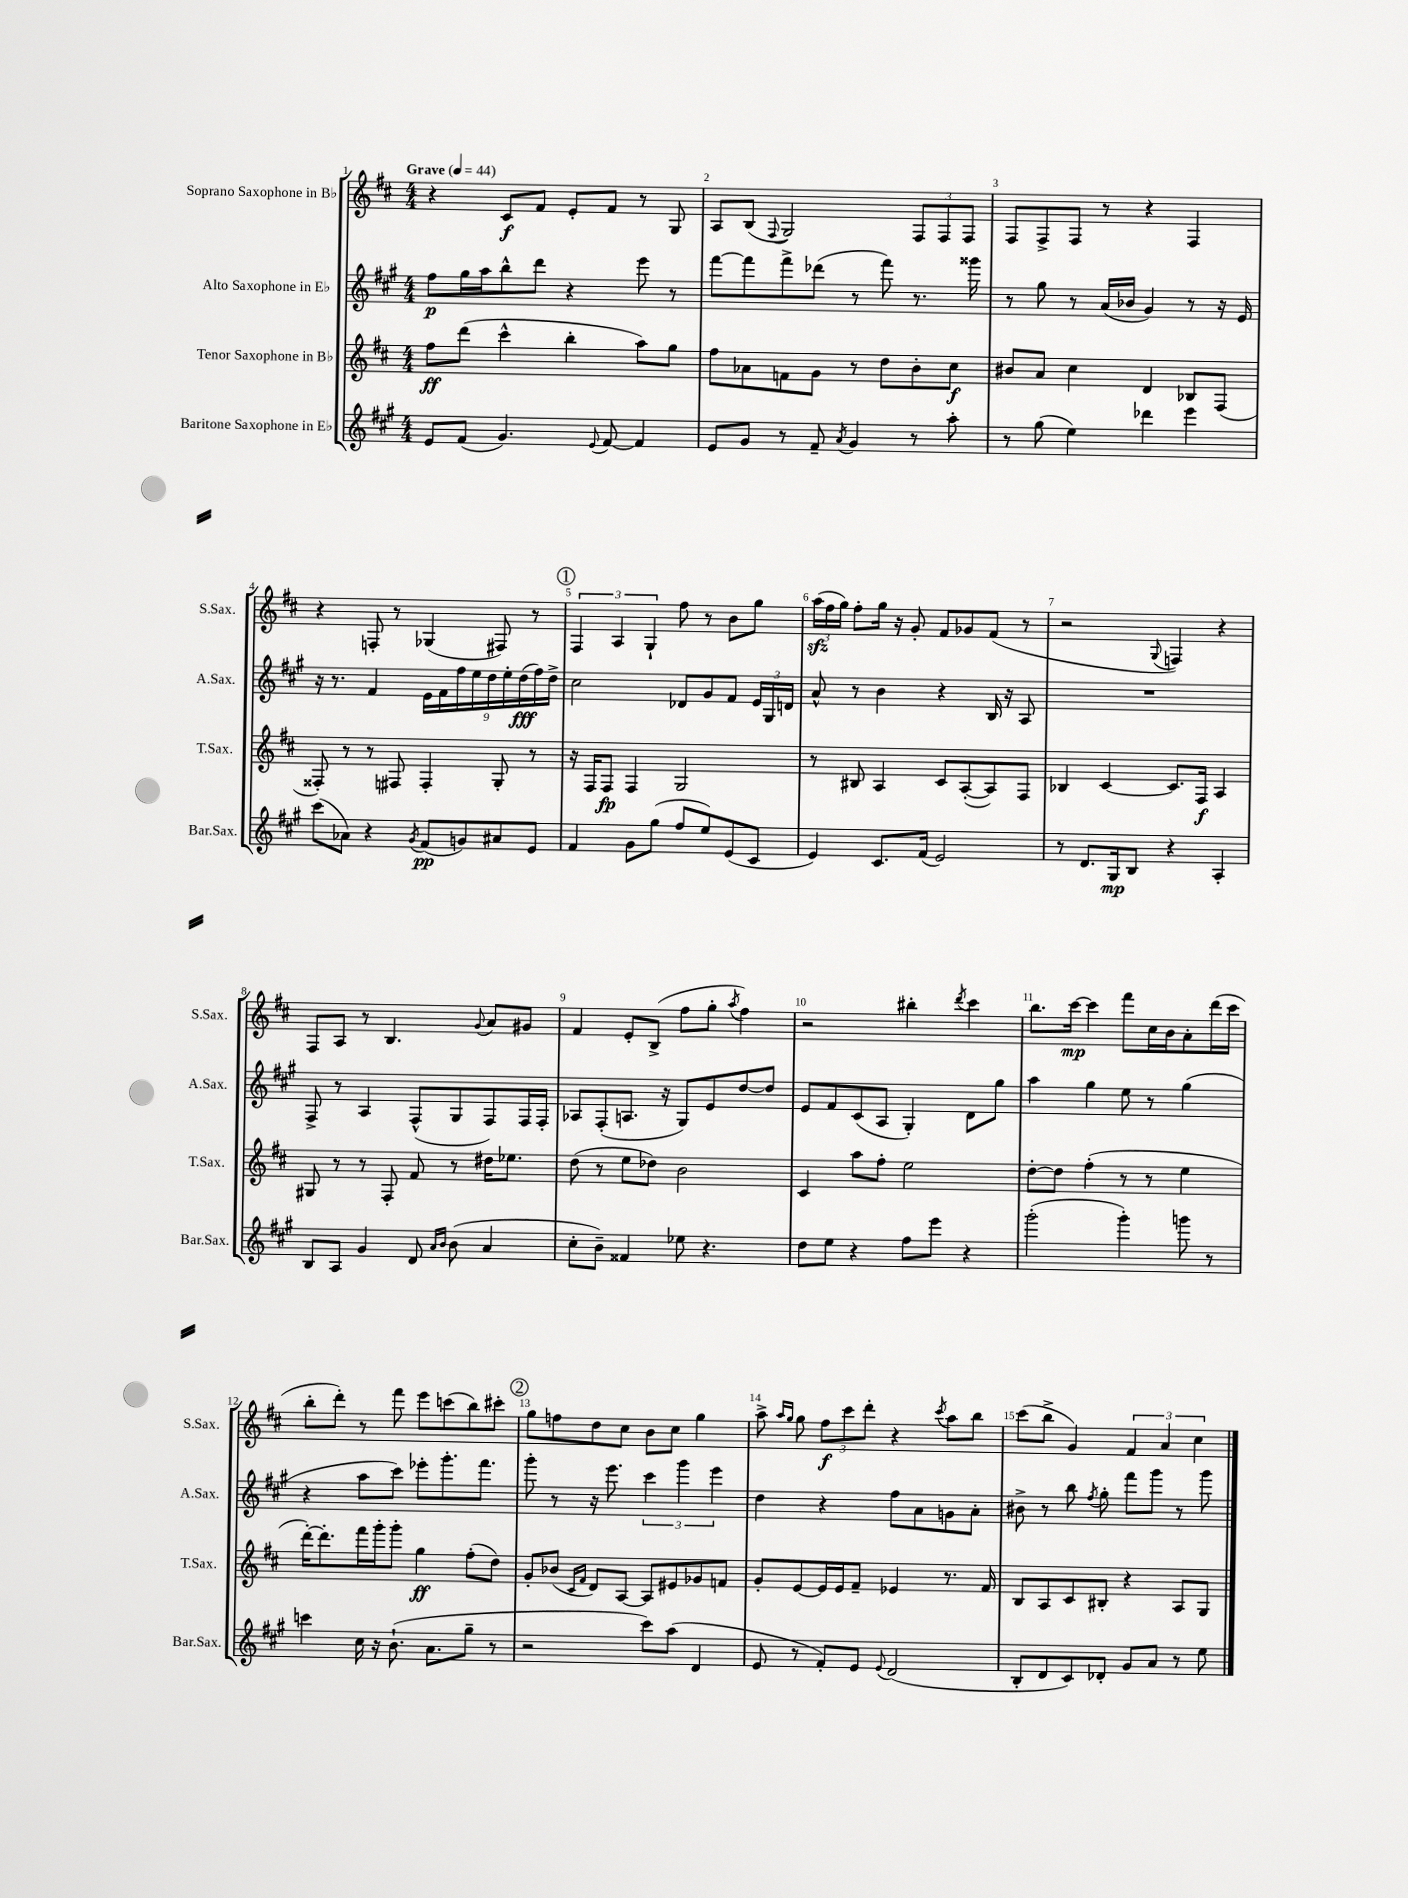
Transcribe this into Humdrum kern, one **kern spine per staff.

**kern	**kern	**kern	**kern
*staff4	*staff3	*staff2	*staff1
*clefG2	*clefG2	*clefG2	*clefG2
*k[f#c#g#]	*k[f#c#]	*k[f#c#g#]	*k[f#c#]
*M4/4	*M4/4	*M4/4	*M4/4
*MM44	*MM44	*MM44	*MM44
8e	8ff#	8ff#	4r
(8f#	(8ddd	16gg#	.
.	.	16aa	.
4.g#)	4ccc#^^	8bb^^	8c#
.	.	8ddd	8f#
.	4bb'	4r	8e'
8qqe	.	.	.
[8f#	.	.	8f#
4f#]	8aa)	8eee	8r
.	8gg	8r	8G
=	=	=	=
8e	8ff#	[8fff#	8A
8g#	8a-	8fff#]	(8B
.	.	.	8qqF#
8r	8f	8fff#^	2G)
8f#~	8g	(8ddd-	.
8qa	.	.	.
4g#	8r	8r	.
.	8dd	8fff#)	.
8r	8b'	8.r	12F#
.	.	.	12F#
8aa'	8cc#	.	.
.	.	.	12F#
.	.	16ggg##	.
=	=	=	=
8r	8b#	8r	8F#
(8gg#	8a	8gg#	8F#^
4ee)	4cc#	8r	8F#
.	.	(16a	8r
.	.	16b-	.
4ddd-	4d	4g#)	4r
4eee	8B-	8r	4F#
.	(8F#	16r	.
.	.	16e	.
=	=	=	=
(8ccc#	8F##')	16r	4r
.	.	8.r	.
8a-)	8r	.	.
4r	8r	4f#	8F'
.	8F#	.	8r
8qg#	.	.	.
(8f#	4F#'	18e	(4G-
.	.	18f#	.
.	.	18ff#	.
8g)	.	.	.
.	.	18ee	.
.	.	18dd	.
8a#	8G'	.	8F#)
.	.	18ee'	.
.	.	(18dd	.
8e	8r	.	8r
.	.	18ff#)	.
.	.	18dd^	.
=	=	=	=
4f#	16r	2cc#	6F#
.	16F#	.	.
.	8F#	.	.
.	.	.	6A
8g#	4F#	.	.
.	.	.	6G`
(8gg#	.	.	.
8ff#	2G	8d-	8ff#
8ee)	.	8g#	8r
(8e	.	8f#	8b
8c#	.	24e	8gg
.	.	24G#	.
.	.	24d	.
=	=	=	=
4e)	8r	8a^^	(24aa
.	.	.	24ff#
.	.	.	24gg)
.	8B#	8r	8ff#'
8.c#	4A	4b	16gg
.	.	.	16r
.	.	.	8g'
(16f#	.	.	.
2e)	8c#	4r	8f#
.	([8A'	.	8g-
.	8A])	16B	(8f#
.	.	16r	.
.	8F#	8A	8r
=	=	=	=
8r	4B-	1r	2r
8.d	.	.	.
.	[4c#	.	.
16G#	.	.	.
8B	.	.	.
.	.	.	8qqG
4r	8.c#]	.	4F)
.	16F#	.	.
4A'	4A	.	4r
=	=	=	=
8B	8G#	8F#^	8F#
8A	8r	8r	8A
4g#	8r	4A	8r
.	8F#'	.	4.B
8d	8f#	(8F#^^	.
16qqa	.	.	.
16qqb	.	.	.
(8b	8r	8G#	.
.	.	.	8qqg
4a	16dd#	8F#)	8a
.	8.ee-	.	.
.	.	16F#	8g#
.	.	16F#'	.
=	=	=	=
8cc#'	(8dd	8A-	4f#
8b~)	8r	(8F#'	.
4f##	8ee	8.A	8e'
.	8dd-)	.	(8B^
.	.	16r	.
8ee-	2b	8G#)	8ff#
4.r	.	8e	8gg'
.	.	.	8qaa
.	.	[8dd	4ff#)
.	.	8dd]	.
=	=	=	=
8dd	4c#	8e	2r
8ee	.	8f#	.
4r	8aa	(8c#	.
.	8ff#'	8A	.
8ff#	2ee	4G#')	4bb#'
8eee	.	.	.
.	.	.	8qddd
4r	.	8d	4ccc#
.	.	8gg#	.
=	=	=	=
(2ggg#'	[8dd'	4aa	8.bb
.	8dd]	.	.
.	.	.	[16ccc#
.	(4ff#'	4gg#	4ccc#]
4ggg#')	8r	8ee	8fff#
.	8r	8r	16cc#
.	.	.	16b
8ggg	4ee	(4gg#	8a'
8r	.	.	(16ddd
.	.	.	16ccc#
=	=	=	=
4ccc	[16ddd')	4r	8bb'
.	8.ddd']	.	.
.	.	.	8ddd')
16cc#	16fff#	8aa	8r
16r	16ggg'	.	.
(8.b`	8ggg'	8ccc#)	8fff#
.	4gg	8eee-'	8eee
8.a	.	.	.
.	.	8.ggg#'	(8ccc
8gg#~	(8ff#'	.	8bb)
.	.	8.fff#	.
8r	8dd)	.	8ccc#'
=	=	=	=
2r	8g'	8ggg#'	8gg
.	(8b-	8r	8ff
.	16qqc#	.	.
.	16qqf#	.	.
.	8d)	16r	8dd
.	.	8.eee	.
.	[8A	.	8cc#
8ccc#)	8A]	6ccc#	8b
(8aa	8e#	.	8cc#
.	.	6ggg#	.
4d	8g-	.	4gg
.	.	6eee	.
.	8f	.	.
=	=	=	=
8e	8g'	4dd	8aa^
.	.	.	16qqaa
.	.	.	16qqgg
8r	[8e	.	8gg
8f#')	16e]	4r	12ff#
.	16e	.	.
.	.	.	12ccc#
8e	8f#~	.	.
.	.	.	12ddd'
8qqe	.	.	.
(2d	4e-	8ff#	4r
.	.	8a	.
.	.	.	8qccc#
.	8.r	8g	8aa
.	.	8a'	8bb
.	16f#	.	.
=	=	=	=
8B'	8B	8b#^	(8ccc#
8d	8A	8r	8bb^
8c#)	8c#	8bb	4g)
.	.	8qff#	.
8d-'	8B#'	8gg#'	.
8g#	4r	8fff#	6f#
8a	.	8ggg#	.
.	.	.	6a
8r	8A	8r	.
.	.	.	6cc#
8ee	8G	8ggg#	.
==	==	==	==
*-	*-	*-	*-
